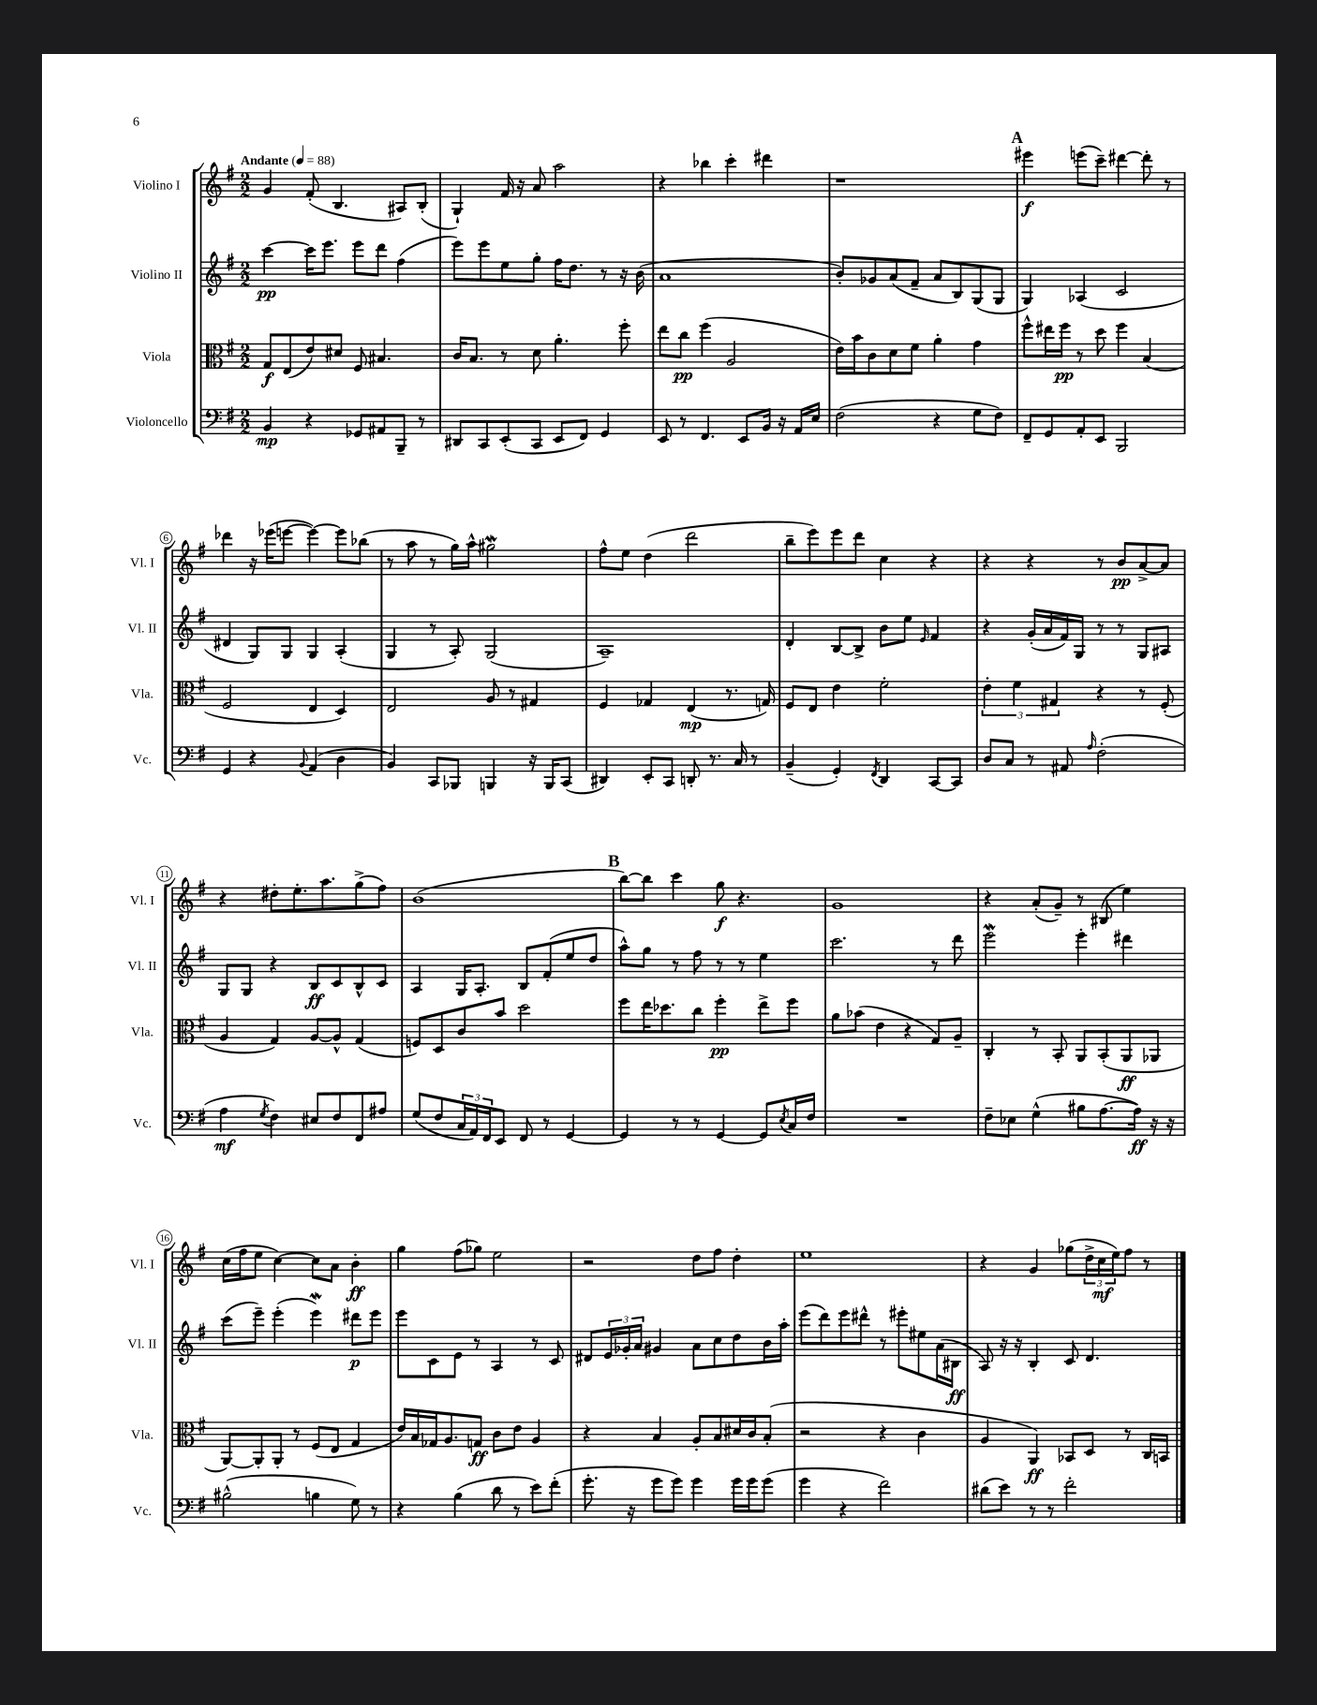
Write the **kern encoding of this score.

**kern	**kern	**kern	**kern
*staff4	*staff3	*staff2	*staff1
*clefF4	*clefC3	*clefG2	*clefG2
*k[f#]	*k[f#]	*k[f#]	*k[f#]
*M2/2	*M2/2	*M2/2	*M2/2
*MM88	*MM88	*MM88	*MM88
4BB/	8G/L	[4ccc\	4g/
.	(8E/	.	.
4r	8e/)	16ccc\]LK	(8f#'/
.	.	8.eee\J	.
.	8d#/J	.	4.B/
8GG-/L	8F#/	8eee\L	.
8AA#/	4.B#/	8ddd\J	.
8BBB~/J	.	(4ff#\	8A#/L)
8r	.	.	(8B'/J
=	=	=	=
8DD#/L	16c/LK	8eee\L)	4G`/)
.	8.B/J	.	.
8CC/	.	8eee\	.
(8EE'/	8r	8ee\	16f#/
.	.	.	16r
8CC/J	8d\	8gg'\J	8a/
8EE/L	4.a'\	16ff#\LK	2aa\
.	.	8.dd\J	.
8FF#/J)	.	.	.
4GG/	.	8r	.
.	8ff#'\	16r	.
.	.	(16b\	.
=	=	=	=
8EE/	8ee\L	1a	4r
8r	8cc\J	.	.
4.FF#/	(4ff#\	.	4bb-\
.	2A/	.	4ccc'\
8EE/L	.	.	.
16BB/Jk	.	.	4ddd#\
16r	.	.	.
16AA/LL	.	.	.
16E/JJ	.	.	.
=	=	=	=
(2F#\	16e\LL)	8b'/L)	1r
.	16b\J	.	.
.	8c\	8g-/	.
.	8d\	(8a/	.
.	8f#\J	8f#~/J	.
4r	4a'\	8a/L	.
.	.	8B/)	.
8G\L	4g\	(8G/	.
8F#\J)	.	8G/J	.
=	=	=	=
8FF#~/L	8ff#^^\L	4G/)	4eee#\
8GG/	16ee#\L	.	.
.	16ff#\JJ	.	.
8AA'/	8r	(4A-/	(8eee\L
8EE/J	8dd\	.	8ccc~\J)
2BBB/	4ff#\	2c/	[4ddd#\
.	(4B/	.	8ddd#'\]
.	.	.	8r
=	=	=	=
4GG/	2F#/	4d#/	4ddd-\
4r	.	8G/L)	16r
.	.	.	(16eee-\LK
.	.	8G/J	[8eee\J
8qqBB/	.	.	.
(4AA/	4E/	4G/	4eee\_)
4D\	4D/)	(4A'/	8eee\]L
.	.	.	(8bb-\J
=	=	=	=
4BB/)	2E/	4G/	8r
.	.	.	8aa\
8CC/L	.	8r	8r
8BBB-/J	.	8A'/)	16gg\LL)
.	.	.	16aa^^\JJ
4BBB/	8A/	(2G/	2gg#\
.	8r	.	.
16r	4G#/	.	.
16BBB/LK	.	.	.
(8CC/J	.	.	.
=	=	=	=
4DD#/)	4F#/	1A~)	8ff#^^\L
.	.	.	8ee\J
8EE'/L	4G-/	.	(4dd\
8CC/J	.	.	.
8DD'/	(4E/	.	2ddd\
8.r	.	.	.
.	8.r	.	.
16C/	.	.	.
8r	.	.	.
.	16G/)	.	.
=	=	=	=
(4BB~/	8F#/L	4d'/	8bb~\L
.	8E/J	.	8eee\)
4GG'/)	4e\	[8B/L	8eee\
.	.	8B^/]J	8ddd\J
8qFF#/	.	.	.
4DD/	2f#'\	8b\L	4cc\
.	.	8ee\J	.
.	.	16qqe/	.
[8CC/L	.	4f#/	4r
8CC/]J	.	.	.
=	=	=	=
8D/L	6e'\	4r	4r
8C/J	.	.	.
.	6f#\	.	.
8r	.	(16g'/LL	4r
.	.	16a/	.
.	6G#/	.	.
8AA#/	.	16f#/)	.
.	.	16G/JJ	.
16qqA/	.	.	.
(2F#'\	4r	8r	8r
.	.	8r	8b/L
.	8r	8G/L	[8a^/
.	(8F#'/	8A#/J	8a/]J
=	=	=	=
4A\	4A/	8G/L	4r
.	.	8G/J	.
8qG/	.	.	.
4F#\)	4G/)	4r	8dd#'\L
.	.	.	8.ee'\
8E#/L	[8A/L	8B/L	.
.	.	.	8.aa\
8F#/	8A^^/]J	8c/	.
8FF#/	(4G/	8B^^/	(8gg^\
8A#/J	.	8c/J	8ff#\J)
=	=	=	=
(8G/L	8F/L)	4A/	(1b
8F#/	8D/	.	.
24C/L	8c/	16G/LK	.
24AA/)	.	.	.
.	.	8.A'/J	.
24FF#/J	.	.	.
8EE/J	8b/J	.	.
8FF#/	2dd\	8B/L	.
8r	.	(8f#'/	.
[4GG/	.	8ee/	.
.	.	8dd/J	.
=	=	=	=
4GG/]	8ff#\L	8aa^^\L)	[8bb\L)
.	16ee\K	8gg\J	8bb\]J
.	8.dd-\	.	.
8r	.	8r	4ccc\
8r	8cc\J	8ff#\	.
[4GG/	4ff#'\	8r	8gg\
.	.	8r	4.r
8GG/]L	8ee^\L	4ee\	.
8qE/	.	.	.
16C/L	8ff#\J	.	.
16F#/JJ	.	.	.
=	=	=	=
1r	8a\L	2.ccc\	1g
.	(8b-\J	.	.
.	4e\	.	.
.	4r	.	.
.	8G/L)	8r	.
.	8A~/J	8ddd\	.
=	=	=	=
8F#~\L	4C'/	2eee\	4r
8E-\J	.	.	.
(4G^^\	8r	.	(8a'/L
.	8BB'/	.	8g~/J)
8B#\L	8AA/L	4eee'\	8r
[8.A\	(8BB'/	.	(8B#/
.	8AA/	4ddd#\	4ee\)
16A\]Jk)	.	.	.
16r	8AA-/J	.	.
16r	.	.	.
=	=	=	=
(2B#^^\	[8AA/L)	(8ccc\L	(16cc\LL
.	.	.	16ff#\J
.	8AA'/]	8eee~\J)	8ee\J
.	8AA'/J	(4eee'\	[4cc\)
.	8r	.	.
4B\	(8F#/L	4eee\)	8cc\]L
.	8E/J	.	8a\J
8G\)	4G/	8ddd#\L	4b'\
8r	.	8eee\J	.
=	=	=	=
4r	16e/LL)	8eee\L	4gg\
.	16B/	.	.
.	16G-/J	8c\	.
.	8.A/	.	.
(4B\	.	8e\J	(8ff#\L
.	8G/J	8r	8gg-\J)
8d\	8c\L	4A/	2ee\
8r	8e\J	.	.
8e\L)	4A/	8r	.
(8f#'\J	.	8c/	.
=	=	=	=
8.g'\	4r	8d#/L	2r
.	.	24e/L	.
.	.	24g-'/	.
16r	.	.	.
.	.	24a/JJ	.
8g\L	4B/	4g#/	.
8g\J)	.	.	.
4g\	8A'/L	8a\L	8dd\L
.	8B/	8cc\	8ff#\J
16g\LL	16d#/L	8dd\	4dd'\
16g\J	16c/J	.	.
(8g\J	(8B'/J	16b\L	.
.	.	16aa'\JJ	.
=	=	=	=
4g\	2r	(8eee\L	1ee
.	.	8ddd\)	.
4r	.	8eee\	.
.	.	8ddd#^^\J	.
2f#\)	4r	8r	.
.	.	8eee#'\L	.
.	4c\	8ee#\	.
.	.	(16a\L	.
.	.	16B#\JJ	.
=	=	=	=
(8d#\L	4A/	8A/)	4r
8e\J)	.	16r	.
.	.	16r	.
8r	4AA/)	4B'/	4g/
8r	.	.	.
2f#'\	8BB-/L	8c/	(8gg-\L
.	8D/J	4.d/	24dd^\L
.	.	.	24cc\
.	.	.	24ee\J)
.	8r	.	8ff#\J
.	16C/LL	.	8r
.	16BB/JJ	.	.
==	==	==	==
*-	*-	*-	*-
